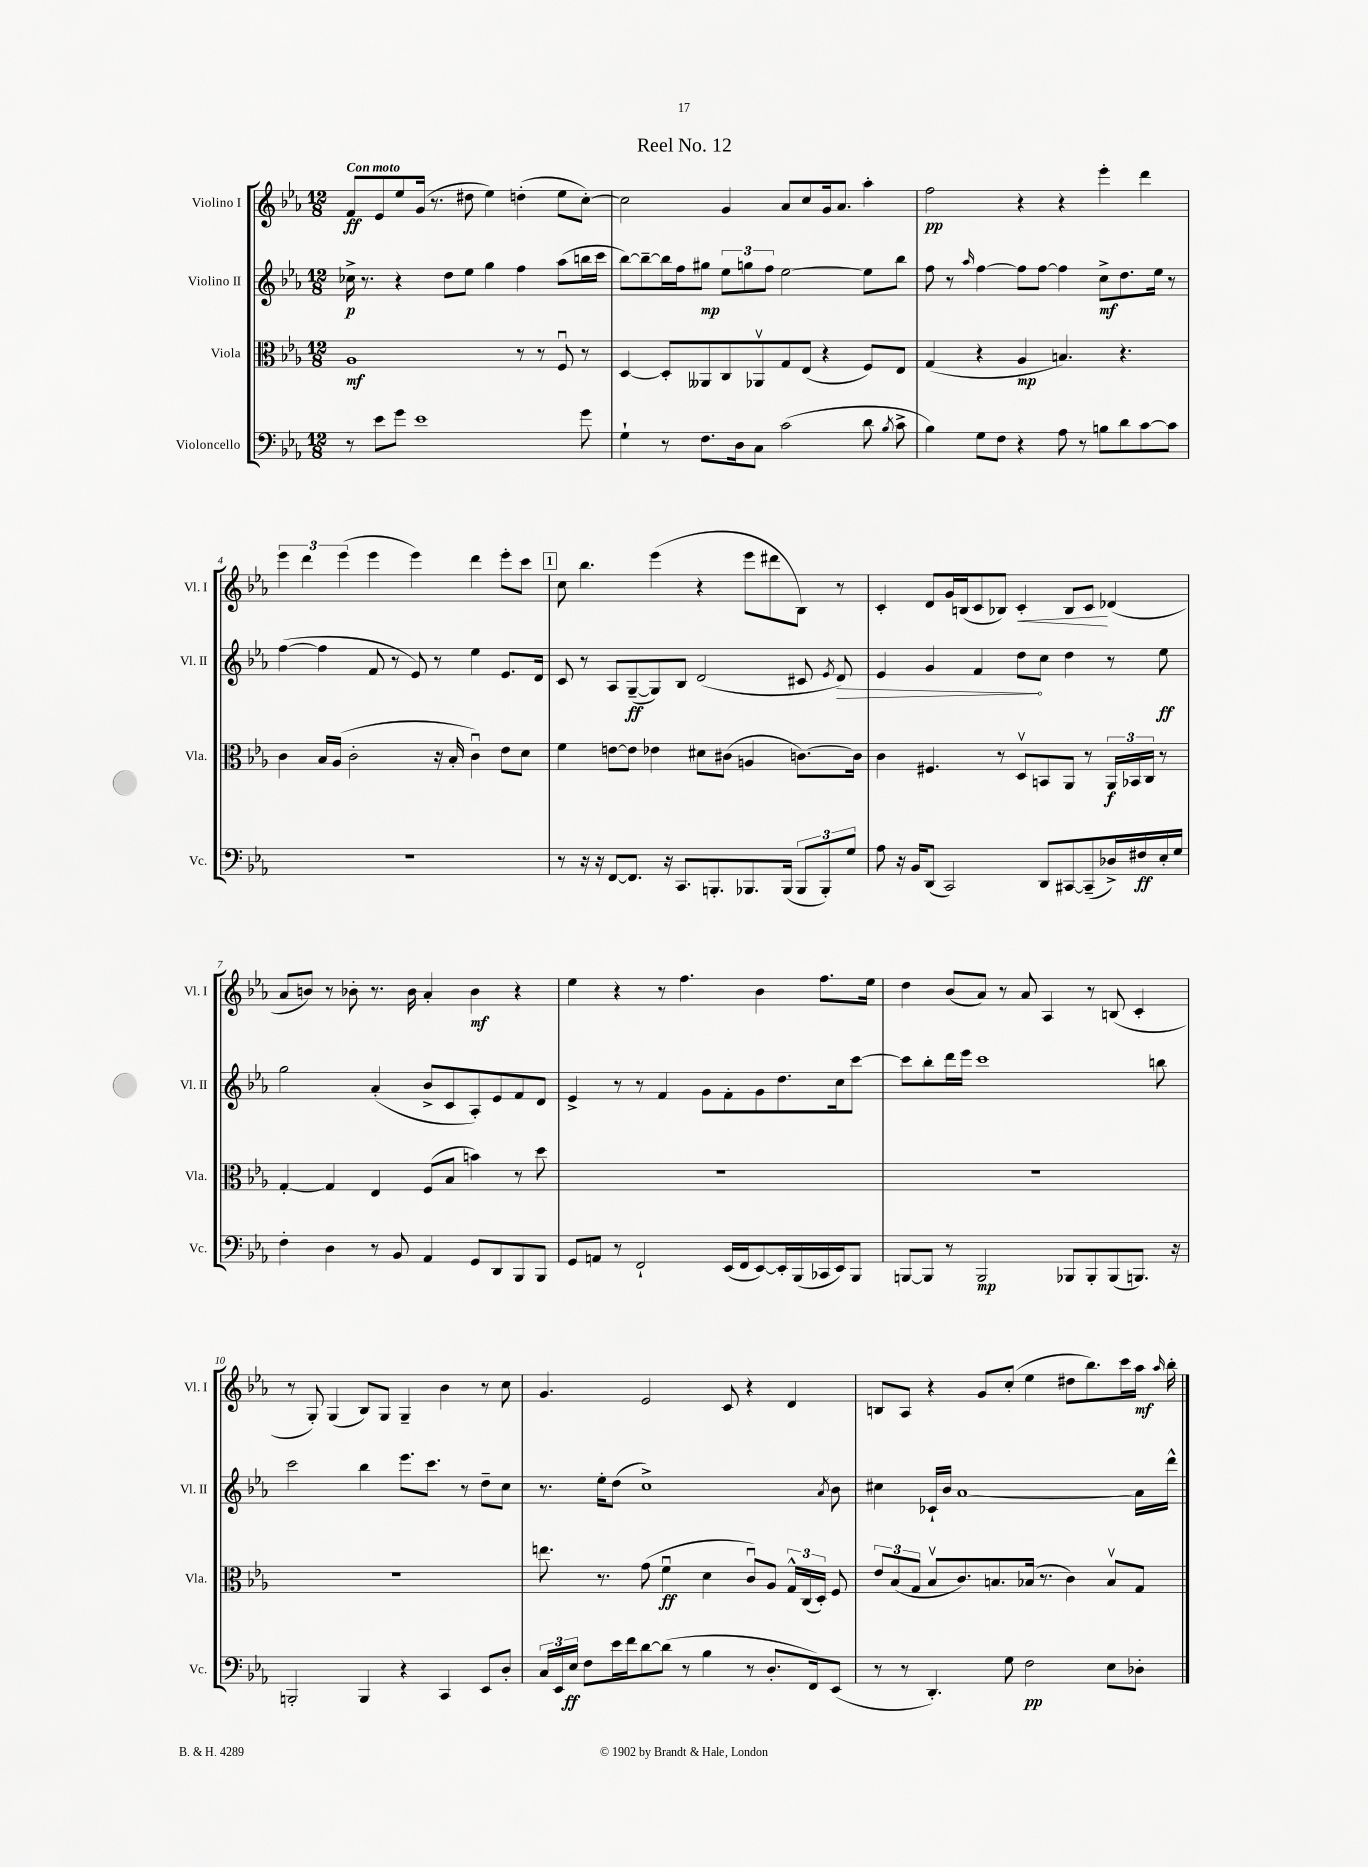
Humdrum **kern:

**kern	**dynam	**kern	**dynam	**kern	**dynam	**kern	**dynam
*part4	*part4	*part3	*part3	*part2	*part2	*part1	*part1
*staff4	*staff4	*staff3	*staff3	*staff2	*staff2	*staff1	*staff1
*I"Violoncello	*	*I"Viola	*	*I"Violino II	*	*I"Violino I	*
*I'Vc.	*	*I'Vla.	*	*I'Vl. II	*	*I'Vl. I	*
*clefF4	*	*clefC3	*	*clefG2	*	*clefG2	*
*k[b-e-a-]	*	*k[b-e-a-]	*	*k[b-e-a-]	*	*k[b-e-a-]	*
*M12/8	*	*M12/8	*	*M12/8	*	*M12/8	*
=1	=1	=1	=1	=1	=1	=1	=1
!	!	!	!	!	!	!LO:TX:a:B:t=Con moto	!
8r	.	1A-	mf	16cc-X^\	p	8f/L	ff
.	.	.	.	8.r	.	.	.
8e-\L	.	.	.	.	.	8e-/	.
8g\J	.	.	.	4r	.	8ee-/	.
1e-	.	.	.	.	.	(16g/Jk	.
.	.	.	.	.	.	8.r	.
.	.	.	.	8dd\L	.	.	.
.	.	.	.	8ee-\J	.	8dd#X\	.
.	.	.	.	4gg\	.	4ee-\)	.
.	.	8r	.	4ff\	.	(4ddn'\	.
.	.	8r	.	.	.	.	.
.	.	8Fu/	.	(8aa-\L	.	8ee-\L	.
8g\	.	8r	.	16bbn\L	.	[8cc'\J)	.
.	.	.	.	16ccc\JJ	.	.	.
=2	=2	=2	=2	=2	=2	=2	=2
4G`\	.	[4D/	.	[8bb-\L)	.	2cc\]	.
.	.	.	.	8bb-~\_	.	.	.
8r	.	8D'/L]	.	16bb-\L]	.	.	.
.	.	.	.	16ff\J	.	.	.
8.F\L	.	8AA--X/	.	8gg#X\J	mp	.	.
.	.	8C/	.	12ee-\L	.	4g/	.
16D\k	.	.	.	.	.	.	.
.	.	.	.	12ggn\	.	.	.
8C\J	.	8AA-Xv/	.	.	.	.	.
.	.	.	.	12ff\J	.	.	.
(2c\	.	8G/	.	[2ee-\	.	8a-/L	.
.	.	(8E-/J	.	.	.	8cc/	.
.	.	4r	.	.	.	16g/k	.
.	.	.	.	.	.	8.a-/J	.
8d\	.	8F/L)	.	8ee-\L]	.	4aa-'\	.
8qB-/	.	.	.	.	.	.	.
8c^\	.	8E-/J	.	8bb-\J	.	.	.
=3	=3	=3	=3	=3	=3	=3	=3
4B-\)	.	(4G/	.	8ff\	.	2ff\	pp
.	.	.	.	8r	.	.	.
.	.	.	.	16qqaa-/	.	.	.
8G\L	.	4r	.	[4ff\	.	.	.
8F\J	.	.	.	.	.	.	.
4r	.	4A-/	mp	8ff\L]	.	4r	.
.	.	.	.	[8ff\J	.	.	.
8A-\	.	4.Bn/)	.	4ff\]	.	4r	.
8r	.	.	.	.	.	.	.
8Bn\L	.	.	.	8cc^\L	mf	4eee-'\	.
8d\	.	4.r	.	8.dd\	.	.	.
[8c\	.	.	.	.	.	4ddd\	.
.	.	.	.	16ee-\Jk	.	.	.
8c\J]	.	.	.	8r	.	.	.
!!LO:LB:g=z
=4	=4	=4	=4	=4	=4	=4	=4
1.r	.	4c\	.	([4ff\	.	6eee-\	.
.	.	.	.	.	.	6ddd\	.
.	.	16B-/LL	.	4ff\]	.	.	.
.	.	(16A-/JJ	.	.	.	.	.
.	.	.	.	.	.	(6eee-\	.
.	.	2c'\	.	.	.	.	.
.	.	.	.	8f/	.	4eee-\	.
.	.	.	.	8r	.	.	.
.	.	.	.	8e-/)	.	4eee-\)	.
.	.	16r	.	8r	.	.	.
.	.	16B-'/	.	.	.	.	.
.	.	4cu\)	.	4ee-\	.	4ddd\	.
.	.	8e-\L	.	8.e-/L	.	8eee-'\L	.
.	.	8d\J	.	.	.	8ccc\J	.
.	.	.	.	16d/Jk	.	.	.
!!LO:REH:place=s1:t=1
=5	=5	=5	=5	=5	=5	=5	=5
8r	.	4f\	.	8c/	.	8cc\	.
16r	.	.	.	8r	.	4.bb-\	.
16r	.	.	.	.	.	.	.
[8FF/L	.	[8en\L	.	8A-/L	.	.	.
8.FF/J]	.	8e\J]	.	([8G~/	ff	.	.
.	.	4e-X\	.	8G/])	.	(4eee-\	.
16r	.	.	.	.	.	.	.
8.CC/L	.	.	.	8B-/J	.	.	.
.	.	8d#X\L	.	(2d/	.	4r	.
8.BBBn'/	.	.	.	.	.	.	.
.	.	(8c#X\J	.	.	.	.	.
8.BBB-X/	.	4An/	.	.	.	8eee-\L	.
.	.	.	.	.	.	8ddd#X\	.
(16BBB-/Jk	.	.	.	.	.	.	.
12BBB-/L	.	[8.cn\L)	.	8c#X/	.	8B-\J)	.
12BBB-'/)	.	.	.	.	.	.	.
.	.	.	.	8qe-/	.	.	.
!	!	!	!	!	!LO:HP:b	!	!
.	.	.	.	8d/)	>	8r	.
12G/J	.	.	.	.	.	.	.
.	.	16c\Jk]	.	.	.	.	.
=6	=6	=6	=6	=6	=6	=6	=6
8A-\	.	4c\	.	4e-/	.	4c'/	.
16r	.	.	.	.	.	.	.
16BB-/KL	.	.	.	.	.	.	.
(8DD/J	.	4.F#X/	.	4g/	.	8d/L	.
2CC/)	.	.	.	.	.	16g/L	.
.	.	.	.	.	.	(16Bn/J	.
.	.	.	.	4f/	.	8c/	.
.	.	8r	.	.	.	8B-X/J)	.
!	!	!	!	!	!	!	!LO:HP:b
.	.	8Dv/L	.	8dd\L	.	4c'/	<
8DD/L	.	8BBn/	.	8cc\J	]	.	.
[8CC#X/	.	8AA-/J	.	4dd\	.	8B-/L	.
(8CC#~/]	.	8r	.	.	.	8c/J	.
16D-X^/L)	.	24AA-/LL	f	8r	.	(4d-X/	[
.	.	24BB-X/	.	.	.	.	.
16F#X/	ff	.	.	.	.	.	.
.	.	24C/JJ	.	.	.	.	.
16E-'/	.	8r	.	8ee-\	ff	.	.
16G/JJ	.	.	.	.	.	.	.
!!LO:LB:g=z
=7	=7	=7	=7	=7	=7	=7	=7
4F'\	.	[4G'/	.	2gg\	.	8a-/L	.
.	.	.	.	.	.	8bn/J)	.
4D\	.	4G/]	.	.	.	8r	.
.	.	.	.	.	.	8b-X'\	.
8r	.	4E-/	.	(4a-'/	.	8.r	.
8BB-/	.	.	.	.	.	.	.
.	.	.	.	.	.	16b-\	.
4AA-/	.	(8F/L	.	8b-^/L	.	4a-'/	.
.	.	8B-/J	.	8c/	.	.	.
8GG/L	.	4bn\)	.	8A-'/)	.	4b-\	mf
8DD/	.	.	.	8e-/	.	.	.
8BBB-/	.	8r	.	8f/	.	4r	.
8BBB-/J	.	8dd\	.	8d/J	.	.	.
=8	=8	=8	=8	=8	=8	=8	=8
8GG/L	.	1.r	.	4e-^/	.	4ee-\	.
8AAn/J	.	.	.	.	.	.	.
8r	.	.	.	8r	.	4r	.
2FF`/	.	.	.	8r	.	.	.
.	.	.	.	4f/	.	8r	.
.	.	.	.	.	.	4.ff\	.
.	.	.	.	8g\L	.	.	.
(16EE-/LL	.	.	.	8f'\	.	.	.
16FF/J	.	.	.	.	.	.	.
[8EE-/)	.	.	.	8g\	.	4b-\	.
16EE-'/L]	.	.	.	8.dd\	.	.	.
(16BBB-/	.	.	.	.	.	.	.
16CC-X/	.	.	.	.	.	8.ff\L	.
16EE-/J)	.	.	.	16cc\k	.	.	.
8BBB-/J	.	.	.	[8ccc\J	.	.	.
.	.	.	.	.	.	16ee-\Jk	.
=9	=9	=9	=9	=9	=9	=9	=9
[8BBBn/L	.	1.r	.	8ccc\L]	.	4dd\	.
8BBB/J]	.	.	.	8bb-'\	.	.	.
8r	.	.	.	16ddd\L	.	(8b-/L	.
.	.	.	.	16eee-\JJ	.	.	.
2BBB/	mp	.	.	1ccc	.	8a-/J)	.
.	.	.	.	.	.	8r	.
.	.	.	.	.	.	8a-/	.
.	.	.	.	.	.	4A-/	.
8BBB-X/L	.	.	.	.	.	.	.
8BBB-'/	.	.	.	.	.	8r	.
(8BBB-/	.	.	.	.	.	(8Bn/	.
8.BBBn/J)	.	.	.	.	.	4c'/	.
.	.	.	.	8bbn\	.	.	.
16r	.	.	.	.	.	.	.
!!LO:LB:g=z
=10	=10	=10	=10	=10	=10	=10	=10
2BBBn'/	.	1.r	.	2ccc\	.	8r	.
.	.	.	.	.	.	8G'/)	.
.	.	.	.	.	.	(4G/	.
4BBB/	.	.	.	4bb-\	.	8B-/L)	.
.	.	.	.	.	.	8G/J	.
4r	.	.	.	8.eee-\L	.	4G~/	.
.	.	.	.	8.ccc\J	.	.	.
4CC/	.	.	.	.	.	4b-\	.
.	.	.	.	8r	.	.	.
8EE-/L	.	.	.	8dd~\L	.	8r	.
8D'/J	.	.	.	8cc\J	.	8cc\	.
=11	=11	=11	=11	=11	=11	=11	=11
24C/LL	.	8.een\	.	8.r	.	4.g/	.
24EE-/	.	.	.	.	.	.	.
24E-/JJ	ff	.	.	.	.	.	.
8F\L	.	.	.	.	.	.	.
.	.	8.r	.	16ee-'\KL	.	.	.
16e-\L	.	.	.	(8dd\J	.	.	.
16f\J	.	.	.	.	.	.	.
[8d\	.	(8g\	.	1cc^)	.	2e-/	.
(8d\J]	.	4fu\	ff	.	.	.	.
8r	.	.	.	.	.	.	.
4B-\	.	4d\	.	.	.	.	.
.	.	.	.	.	.	8c/	.
8r	.	8cu/L)	.	.	.	4r	.
8.D'/L	.	8A-/J	.	.	.	.	.
.	.	24G^^/LL	.	.	.	4d/	.
.	.	(24C/	.	.	.	.	.
16FF/k)	.	.	.	.	.	.	.
.	.	24D'/JJ)	.	.	.	.	.
.	.	.	.	8qa-/	.	.	.
(8EE-/J	.	8F/	.	8b-\	.	.	.
=12	=12	=12	=12	=12	=12	=12	=12
8r	.	12e-/L	.	4cc#X\	.	8Bn/L	.
.	.	(12B-/	.	.	.	.	.
8r	.	.	.	.	.	8A-/J	.
.	.	12G/J	.	.	.	.	.
4.DD'/)	.	8B-v/L	.	16c-X`/LL	.	4r	.
.	.	.	.	16b-/JJ	.	.	.
.	.	8.c/)	.	[1a-	.	.	.
.	.	.	.	.	.	8g/L	.
.	.	8.Bn/	.	.	.	.	.
8G\	.	.	.	.	.	(8cc'/J	.
2F\	pp	(16B-X/Jk	.	.	.	4ee-\	.
.	.	8.r	.	.	.	.	.
.	.	4c\)	.	.	.	8dd#X\L	.
.	.	.	.	.	.	8.bb-\)	.
8E-\L	.	8B-v/L	.	.	.	.	.
.	.	.	.	.	.	16ccc\L	.
8D-X'\J	.	8G/J	.	16a-\LL]	.	16aa-\JJ	mf
.	.	.	.	.	.	16qqaa-/	.
.	.	.	.	16ddd^^\JJ	.	16bb-'\	.
==	==	==	==	==	==	==	==
*-	*-	*-	*-	*-	*-	*-	*-
